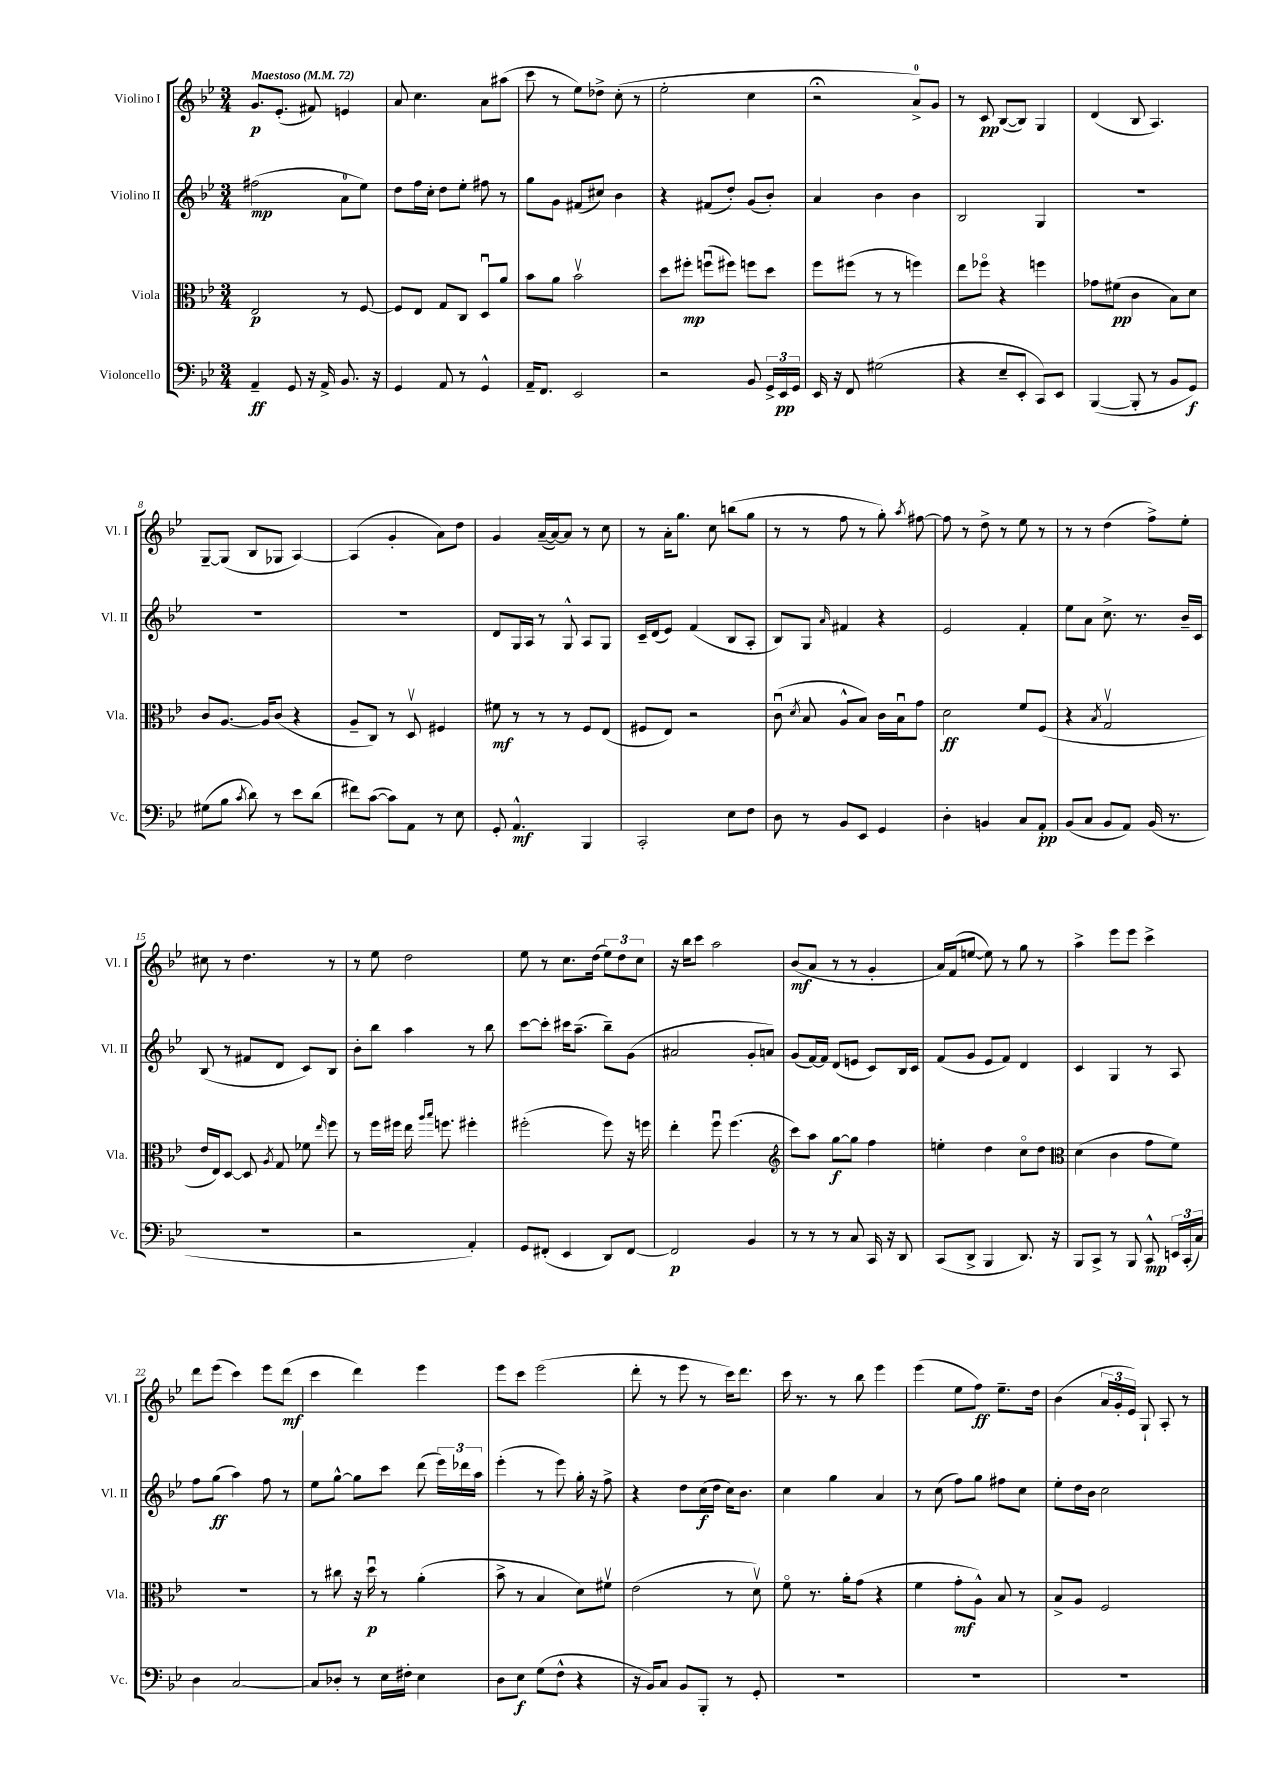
<<
\new StaffGroup <<
\new Staff = "s0" \with { instrumentName = "Violino I" shortInstrumentName = "Vl. I" } {
    \clef treble \key bes \major \numericTimeSignature \time 3/4 \tempo "Maestoso" 4 = 72
    \autoBeamOff g'8.[\p ees'8.]-.( fis'8) e'4 |
    a'8 c''4. a'8[ ais''8]( |
    c'''8 r8 ees''8[) des''8]-> c''8-.( r8 |
    ees''2-. c''4 |
    r2\fermata a'8[-0->) g'8] |
    r8 c'8\pp bes8[~( bes8]) g4 |
    d'4( bes8 a4.) |
    g8[~-- g8]( bes8[ ges8] a4~) |
    a4( g'4-. a'8[) d''8] |
    g'4 a'16[~--( a'16~) a'8] r8 c''8 |
    r8 a'16[-. g''8.] c''8 b''8[( g''8] |
    r8 r8 f''8 r8 g''8-.) \acciaccatura { a''8 } fis''8~ |
    fis''8 r8 d''8-> r8 ees''8 r8 |
    r8 r8 d''4( f''8[->) ees''8]-. |
    cis''8 r8 d''4. r8 |
    r8 ees''8 d''2 |
    ees''8 r8 c''8.[ d''16]( \tuplet 3/2 { ees''8[) d''8 c''8] } |
    r16 bes''16[ c'''8] a''2 |
    bes'8[\mf( a'8] r8 r8 g'4-. |
    a'16[) f'16( e''8]~ e''8) r8 g''8 r8 |
    a''4-> ees'''8[ ees'''8] c'''4-> |
    d'''8[ ees'''8]( c'''4) ees'''8[ d'''8]\mf( |
    c'''4 d'''4) ees'''4 |
    ees'''8[ c'''8] ees'''2( |
    d'''8-. r8 ees'''8 r8 c'''16[) d'''8.] |
    c'''16 r8. r8 bes''8 ees'''4 |
    ees'''4( ees''8[ f''8]\ff) ees''8.[-- d''16] |
    bes'4( \tuplet 3/2 { a'16[ g'16-. ees'16]) } g8-! a8-. r8 \bar "|." |
}
\new Staff = "s1" \with { instrumentName = "Violino II" shortInstrumentName = "Vl. II" } {
    \clef treble \key bes \major \numericTimeSignature \time 3/4
    \autoBeamOff fis''2\mp( a'8[-0 ees''8]) |
    d''8[ f''16 c''16]-. d''8[ ees''8]-. fis''8 r8 |
    g''8[ g'8] fis'8[( cis''8]) bes'4 |
    r4 fis'8[( d''8]-.) g'8[( bes'8]-.) |
    a'4 bes'4 bes'4 |
    bes2 g4 |
    R2. |
    R2. |
    R2. |
    d'8[ g16 a16] r8 g8-^ a8[ g8] |
    c'16[-- d'16( ees'8]) f'4( bes8[ a8]-. |
    bes8[) g8] \grace { a'16 } fis'4 r4 |
    ees'2 f'4-. |
    ees''8[ a'8] c''8.-> r8. bes'16[-- c'16] |
    bes8( r8 fis'8[ d'8] c'8[) bes8] |
    bes'8[-. bes''8] a''4 r8 bes''8 |
    c'''8[~ c'''8]-. cis'''16[ a''8.]--( bes''8[--) g'8]( |
    ais'2 g'8[-. a'8]) |
    g'8[( f'16~) f'16] d'8[( e'8] c'8[) bes16 c'16] |
    f'8[( g'8] ees'8[ f'8]) d'4 |
    c'4 g4 r8 a8 |
    f''8[ g''8]\ff( a''4) f''8 r8 |
    ees''8[ g''8]~-^ g''8[ c'''8] d'''8( \tuplet 3/2 { ees'''16[) des'''16 a''16] } |
    ees'''4-.( r8 ees'''8) g''16-. r16 f''8-> |
    r4 d''8[ c''16\f( d''16] c''16[) bes'8.] |
    c''4 g''4 a'4 |
    r8 c''8( f''8[) g''8] fis''8[ c''8] |
    ees''8[-. d''16 bes'16] c''2 \bar "|." |
}
\new Staff = "s2" \with { instrumentName = "Viola" shortInstrumentName = "Vla." } {
    \clef alto \key bes \major \numericTimeSignature \time 3/4
    \autoBeamOff ees2\p r8 f8~ |
    f8[ ees8] g8[ c8] d8[\downbow a'8] |
    bes'8[ a'8] bes'2\upbow |
    d''8[ fis''8]-.\mp f''8[\downbow( fis''8]) f''8[ d''8] |
    f''8[ fis''8]( r8 r8 f''4) |
    ees''8[ fes''8]\flageolet r4 f''4 |
    ges'8[ fis'8]\pp( c'4 bes8[) d'8] |
    c'8[ a8.]~ a16[ c'8]( r4 |
    a8[-- c8]) r8 d8\upbow fis4 |
    fis'8\mf r8 r8 r8 f8[ ees8]( |
    fis8[ ees8]) r2 |
    c'8\downbow( \acciaccatura { d'8 } bes8 a8[-^ bes8]) c'16[ bes16\downbow g'8] |
    d'2\ff f'8[ f8]( |
    r4 \acciaccatura { bes8 } g2\upbow |
    ees'16[ ees16) d8]~ d8 \acciaccatura { a8 } g8 fes'8 \grace { ees''16 } f''8 |
    r8 f''16[ fis''16] ees''16 \grace { a''16[ bes''16] } f''8. fis''4-. |
    fis''2-.( fis''8) r16 f''16 |
    ees''4-. f''8\downbow f''4.( |
    \clef treble c'''8[) a''8] g''8[~\f g''8] f''4 |
    e''4-. d''4 c''8[\flageolet d''8] |
    \clef alto d'4( c'4 g'8[ f'8]) |
    R2. |
    r8 cis''8 r16 d''16\downbow\p r8 a'4-.( |
    bes'8-> r8 bes4 d'8[) fis'8]\upbow |
    ees'2( r8 d'8\upbow) |
    f'8\flageolet r8. a'16[-. g'8]( r4 |
    f'4 g'8[-.\mf a8]-^) bes8 r8 |
    bes8[-> a8] f2 \bar "|." |
}
\new Staff = "s3" \with { instrumentName = "Violoncello" shortInstrumentName = "Vc." } {
    \clef bass \key bes \major \numericTimeSignature \time 3/4
    \autoBeamOff a,4--\ff g,8 r16 a,16-> bes,8. r16 |
    g,4 a,8 r8 g,4-^ |
    a,16[-- f,8.] ees,2 |
    r2 bes,8 \tuplet 3/2 { g,16[-> ees,16\pp g,16] } |
    ees,16 r16 f,8 gis2( |
    r4 ees8[-- ees,8]-. c,8[) ees,8] |
    bes,,4~( bes,,8-. r8 bes,8[ g,8]\f) |
    gis8[( bes8] \acciaccatura { c'8 } d'8) r8 ees'8[ d'8]( |
    fis'8[) c'8]~( c'8[) a,8] r8 ees8 |
    g,8-. a,4.-^\mf bes,,4 |
    c,2-. ees8[ f8] |
    d8 r8 bes,8[ ees,8] g,4 |
    d4-. b,4 c8[ a,8]-.\pp |
    bes,8[( c8] bes,8[ a,8]) bes,16( r8. |
    R2. |
    r2 a,4-.) |
    g,8[ fis,8]-.( ees,4 d,8[) fis,8]~ |
    fis,2\p bes,4 |
    r8 r8 r8 c8 c,16 r16 d,8 |
    c,8[( d,8]-> bes,,4 d,8.) r16 |
    bes,,8[ c,8]-> r8 bes,,8 c,8-^\mp \tuplet 3/2 { e,16[ c,16-.( c16]) } |
    d4 c2~ |
    c8[ des8]-. r8 ees16[ fis16]-. ees4 |
    d8[ ees8]\f g8[( f8]-^ r4 |
    r16 bes,16[) c8] bes,8[ bes,,8]-. r8 g,8-. |
    R2. |
    R2. |
    R2. \bar "|." |
}
>>
>>
